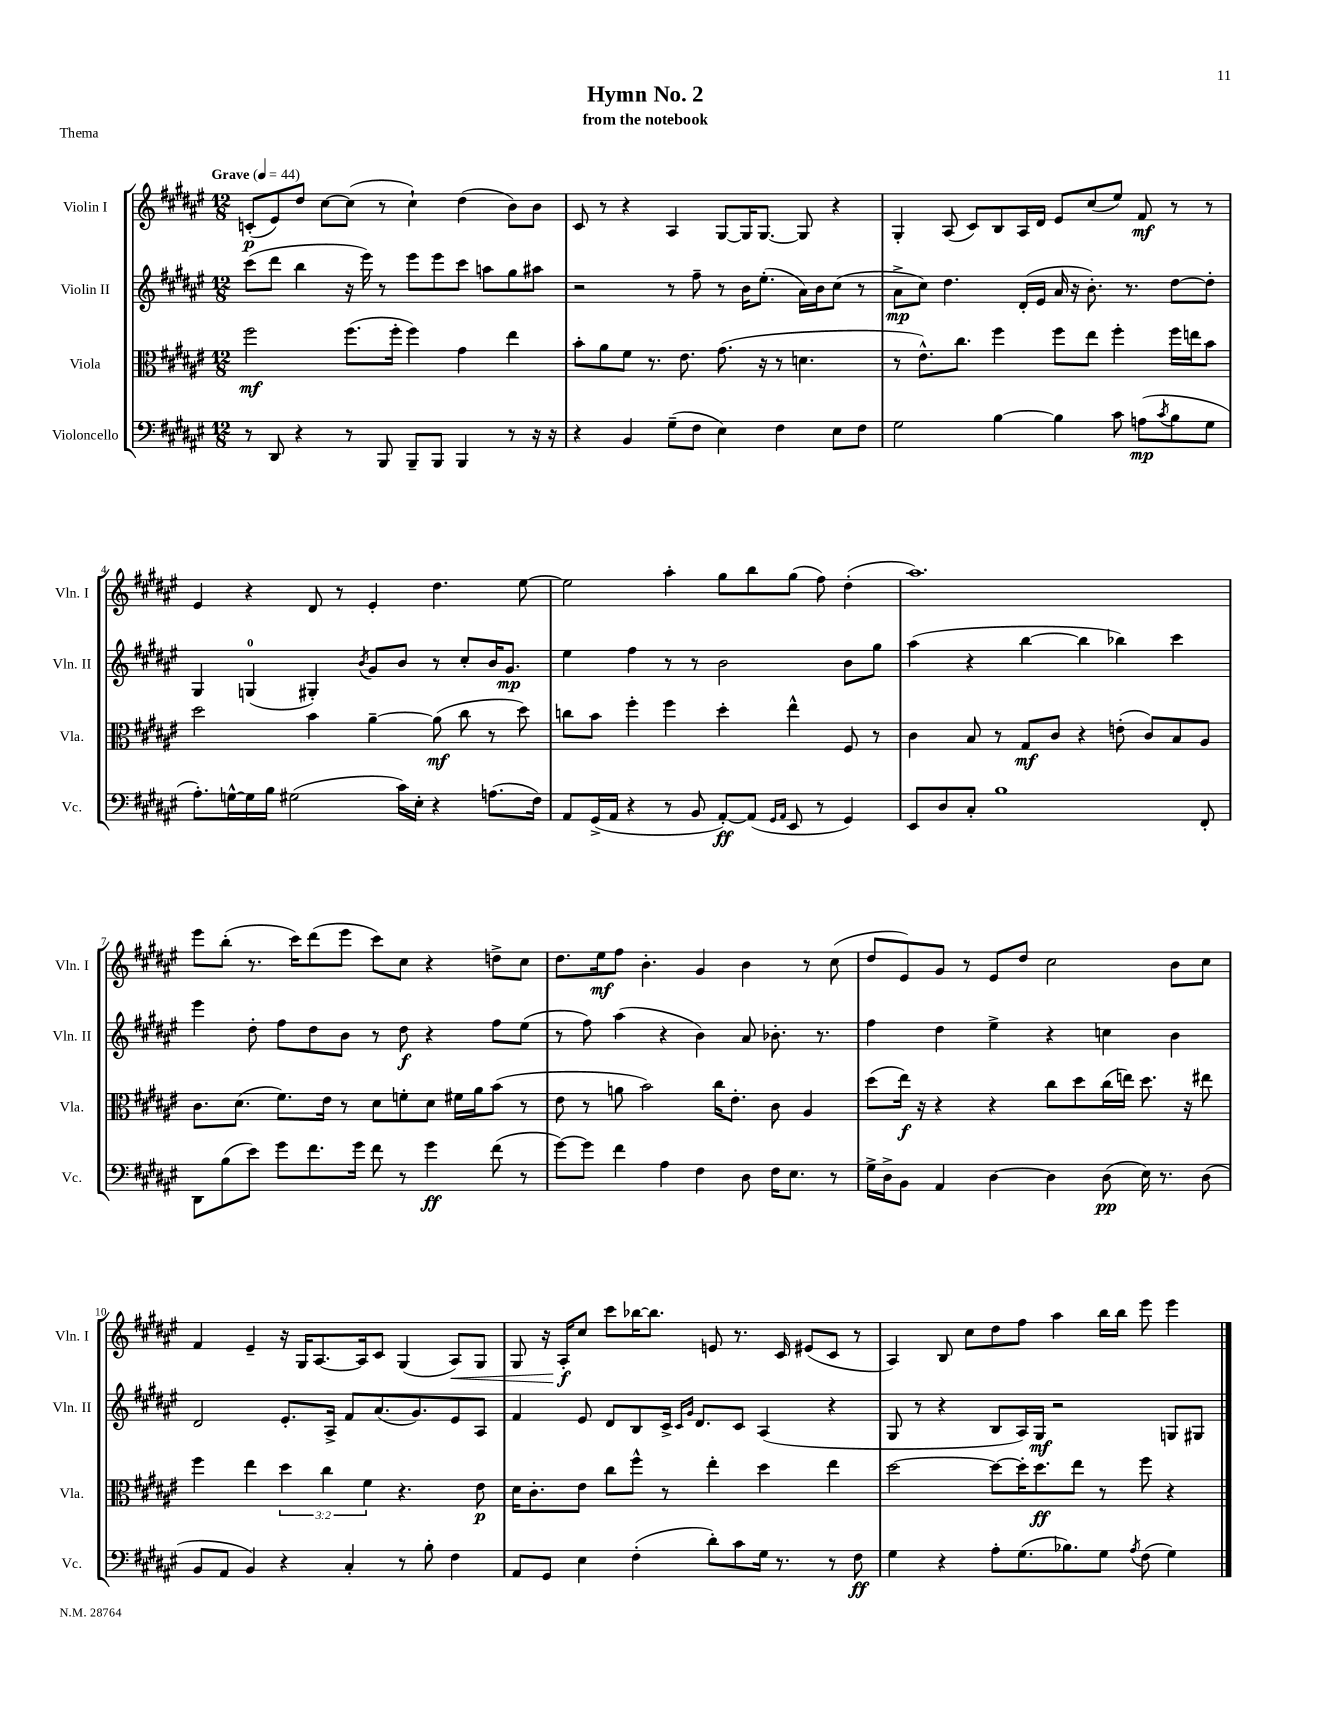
\header { title = "Hymn No. 2" subtitle = "from the notebook" piece = "Thema" }
<<
\new StaffGroup <<
\new Staff = "s0" \with { instrumentName = "Violin I" shortInstrumentName = "Vln. I" } {
    \clef treble \key fis \major \numericTimeSignature \time 12/8 \tempo "Grave" 4 = 44
    c'8-.\p( eis'8) dis''8 cis''8~ cis''8( r8 cis''4-!) dis''4( b'8) b'8 |
    cis'8 r8 r4 ais4 gis8~ gis16 gis8.~ gis8 r4 |
    gis4-. ais8( cis'8) b8 ais16 dis'16 eis'8 cis''8( eis''8) fis'8\mf r8 r8 |
    eis'4 r4 dis'8 r8 eis'4-. dis''4. eis''8~ |
    eis''2 ais''4-. gis''8 b''8 gis''8( fis''8) dis''4-.( |
    ais''1.) |
    eis'''8 b''8-.( r8. cis'''16) dis'''8( eis'''8 cis'''8) cis''8 r4 d''8-> cis''8 |
    dis''8. eis''16\mf fis''8 b'4.-. gis'4 b'4 r8 cis''8( |
    dis''8 eis'8) gis'8 r8 eis'8 dis''8 cis''2 b'8 cis''8 |
    fis'4 eis'4-- r16 gis16 ais8.~ ais16 cis'8 gis4( ais8\<) gis8 |
    gis8 r16 ais16-.\f\! cis''8 cis'''8 bes''16~ bes''8. e'8 r8. cis'16 eis'8( cis'8 r8 |
    ais4) b8 cis''8 dis''8 fis''8 ais''4 b''16 b''16 eis'''8 eis'''4 \bar "|." |
}
\new Staff = "s1" \with { instrumentName = "Violin II" shortInstrumentName = "Vln. II" } {
    \clef treble \key fis \major \numericTimeSignature \time 12/8
    cis'''8( dis'''8 b''4 r16 eis'''16) r8 eis'''8 eis'''8 cis'''8 a''8 gis''8 ais''8 |
    r2 r8 fis''8-- r8 b'16 eis''8.-.( ais'16) b'16 cis''8( r8 |
    ais'8->\mp cis''8) dis''4. dis'16-.( eis'16 ais'16 r16 b'8.-.) r8. dis''8~ dis''8-. |
    gis4 g4-0( gis4-.) \acciaccatura { b'8 } gis'8 b'8 r8 cis''8-. b'16 gis'8.\mp |
    eis''4 fis''4 r8 r8 b'2 b'8 gis''8 |
    ais''4( r4 b''4~ b''4 bes''4) cis'''4 |
    eis'''4 dis''8-. fis''8 dis''8 b'8 r8 dis''8\f r4 fis''8 eis''8( |
    r8 fis''8) ais''4( r4 b'4) ais'8 bes'8.-. r8. |
    fis''4 dis''4 eis''4-> r4 c''4 b'4 |
    dis'2 eis'8.-. ais16-> fis'8 ais'8.( gis'8.) eis'8 ais8 |
    fis'4 eis'8 dis'8 b8 cis'16-> \grace { cis'16 gis'16 } dis'8. cis'8 ais4( r4 |
    gis8 r8 r4 b8 ais16) gis16\mf r2 g8 gis8 \bar "|." |
}
\new Staff = "s2" \with { instrumentName = "Viola" shortInstrumentName = "Vla." } {
    \clef alto \key fis \major \numericTimeSignature \time 12/8 \override Staff.TupletNumber.text = #tuplet-number::calc-fraction-text
    fis''2\mf fis''8.( fis''16-. fis''4) gis'4 eis''4 |
    b'8-. ais'8 fis'8 r8. eis'8. gis'8.( r16 r8 d'4. |
    r8 eis'8.-^) cis''8. fis''4 fis''8 eis''8 fis''4-. fis''16 e''16 b'8 |
    dis''2 b'4 ais'4~-- ais'8\mf( cis''8 r8 dis''8) |
    c''8 b'8 fis''4-. fis''4 dis''4-. eis''4-^ fis8 r8 |
    cis'4 b8 r8 gis8\mf cis'8 r4 e'8-.( cis'8) b8 ais8 |
    cis'8. dis'8.( fis'8.) eis'16 r8 dis'8 f'8-. dis'8 fis'16 ais'16 b'8( r8 |
    eis'8 r8 a'8 b'2) cis''16 eis'8.-. cis'8 ais4 |
    dis''8( eis''16\f) r16 r4 r4 cis''8 dis''8 cis''16( e''16) dis''8. r16 eis''8 |
    fis''4 eis''4 \tuplet 3/2 { dis''4 cis''4 fis'4 } r4. eis'8\p |
    dis'16 cis'8.-. eis'8 cis''8 fis''8-^ r8 eis''4-. dis''4 eis''4 |
    dis''2~ dis''8~ dis''16-. dis''8.\ff eis''8 r8 fis''8 r4 \bar "|." |
}
\new Staff = "s3" \with { instrumentName = "Violoncello" shortInstrumentName = "Vc." } {
    \clef bass \key fis \major \numericTimeSignature \time 12/8
    r8 dis,8 r4 r8 b,,8 b,,8-- b,,8 b,,4 r8 r16 r16 |
    r4 b,4 gis8--( fis8 eis4) fis4 eis8 fis8 |
    gis2 b4~ b4 cis'8 a8\mp( \acciaccatura { cis'8 } b8 gis8 |
    ais8.-.) g16~-^ g16 b16 gis2( cis'16) eis16-. r4 a8.( fis16) |
    ais,8 gis,16->( ais,16 r4 r8 b,8 ais,8~-.\ff) ais,8( \grace { gis,16 ais,16 } eis,8 r8 gis,4) |
    eis,8 dis8 cis8-. b1 fis,8-. |
    dis,8 b8( eis'8) gis'8 fis'8. gis'16 fis'8 r8 gis'4\ff fis'8( r8 |
    gis'8~) gis'8 fis'4 ais4 fis4 dis8 fis16 eis8. r8 |
    gis16-> dis16-> b,8 ais,4 dis4~ dis4 dis8\pp( eis16) r8. dis8( |
    b,8 ais,8 b,4) r4 cis4-. r8 b8-. fis4 |
    ais,8 gis,8 eis4 fis4-.( dis'8-.) cis'8 gis16 r8. r8 fis8\ff |
    gis4 r4 ais8-. gis8.( bes8.) gis8 \acciaccatura { ais8 } fis8( gis4) \bar "|." |
}
>>
>>
